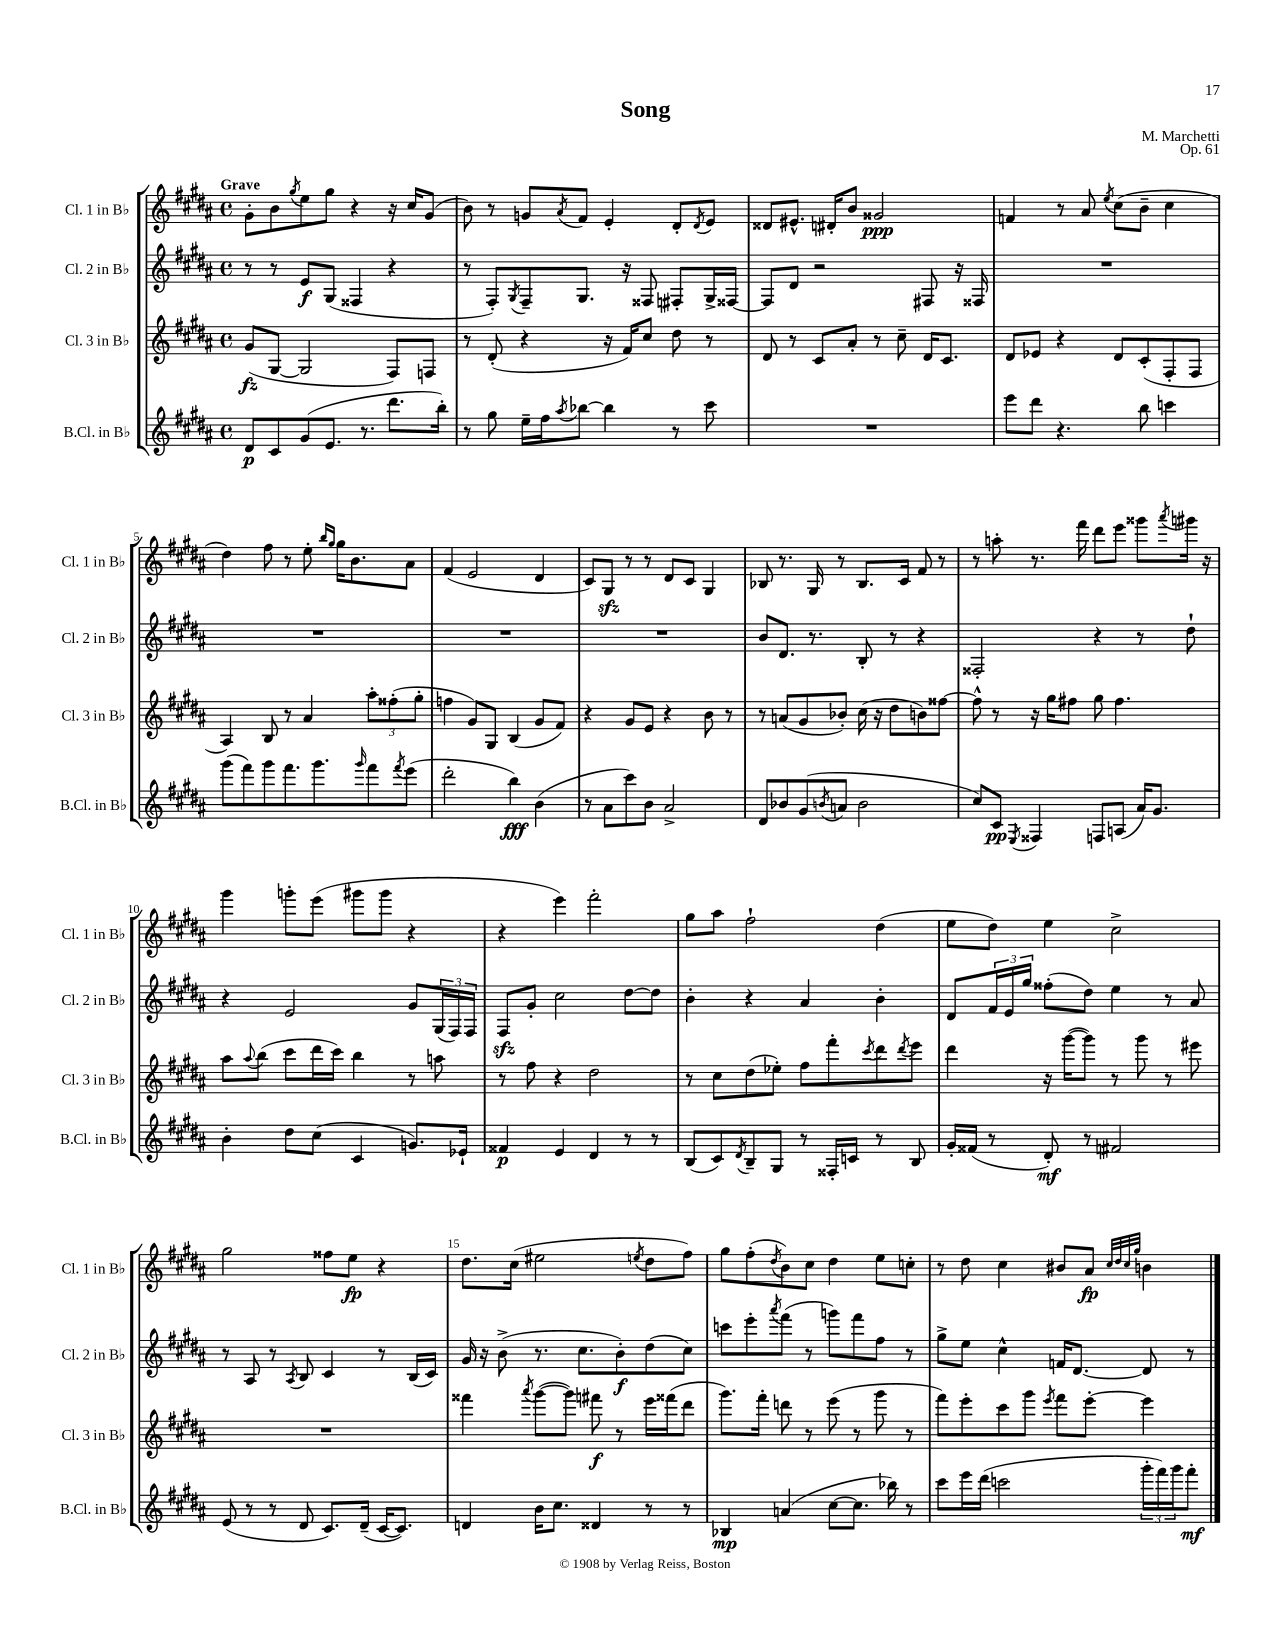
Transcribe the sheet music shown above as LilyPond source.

\header { title = "Song" composer = "M. Marchetti" opus = "Op. 61" }
<<
\new StaffGroup <<
\new Staff = "s0" \with { instrumentName = "Cl. 1 in Bb" shortInstrumentName = "Cl. 1 in Bb" } {
    \clef treble \key b \major \defaultTimeSignature \time 4/4 \tempo "Grave"
    gis'8-. b'8 \acciaccatura { gis''8 } e''8 gis''8 r4 r16 cis''16 gis'8( |
    b'8) r8 g'8 \acciaccatura { ais'8 } fis'8 e'4-. dis'8-. \acciaccatura { dis'8 } e'8 |
    disis'8 eis'8.-^ dis'16-. b'8 gisis'2\ppp |
    f'4 r8 ais'8 \acciaccatura { e''8 } cis''8( b'8-- cis''4 |
    dis''4) fis''8 r8 e''8-. \grace { b''16 gis''16 } gis''16 b'8. ais'8 |
    fis'4( e'2 dis'4 |
    cis'8) gis8\sfz r8 r8 dis'8 cis'8 gis4 |
    bes8 r8. gis16 r8 bes8. cis'16 fis'8 r8 |
    r8 a''8-. r8. fis'''16 dis'''8 e'''8 gisis'''8 \acciaccatura { ais'''8 } gis'''16 r16 |
    gis'''4 g'''8-. e'''8( gis'''8 gis'''8 r4 |
    r4 e'''4) fis'''2-. |
    gis''8 ais''8 fis''2-! dis''4( |
    e''8 dis''8) e''4 cis''2-> |
    gis''2 fisis''8 e''8\fp r4 |
    dis''8. cis''16( eis''2 \acciaccatura { e''8 } dis''8 fis''8) |
    gis''8 fis''8-.( \acciaccatura { dis''8 } b'8) cis''8 dis''4 e''8 c''8-. |
    r8 dis''8 cis''4 bis'8 ais'8\fp \grace { cis''32 dis''32 cis''32 gis''32 } b'4 \bar "|." |
}
\new Staff = "s1" \with { instrumentName = "Cl. 2 in Bb" shortInstrumentName = "Cl. 2 in Bb" } {
    \clef treble \key b \major \defaultTimeSignature \time 4/4
    r8 r8 e'8\f gis8( fisis4 r4 |
    r8 fis8-.) \acciaccatura { gis8 } fis8-- gis8. r16 fisis8 fis8-. gis16-> fisis16~ |
    fisis8 dis'8 r2 fis8 r16 fisis16 |
    R1 |
    R1 |
    R1 |
    R1 |
    b'8 dis'8. r8. b8-. r8 r4 |
    fisis2-. r4 r8 dis''8-! |
    r4 e'2 gis'8 \tuplet 3/2 { gis16( fis16) fis16 } |
    fis8\sfz gis'8-. cis''2 dis''8~ dis''8 |
    b'4-. r4 ais'4 b'4-. |
    dis'8 \tuplet 3/2 { fis'16 e'16 gis''16 } fisis''8-.( dis''8) e''4 r8 ais'8 |
    r8 ais8 r8 \acciaccatura { ais8 } b8 cis'4 r8 b16( cis'16) |
    gis'16 r16 b'8->( r8. cis''8. b'8-.\f) dis''8( cis''8) |
    c'''8 e'''8-. \acciaccatura { ais'''8 } fis'''8( r8 g'''8) fis'''8 fis''8 r8 |
    gis''8-> e''8 cis''4-^ f'16 dis'8.~ dis'8 r8 \bar "|." |
}
\new Staff = "s2" \with { instrumentName = "Cl. 3 in Bb" shortInstrumentName = "Cl. 3 in Bb" } {
    \clef treble \key b \major \defaultTimeSignature \time 4/4
    gis'8\fz( gis8~ gis2 fis8) f8 |
    r8 dis'8-.( r4 r16 fis'16) cis''8 dis''8 r8 |
    dis'8 r8 cis'8 ais'8-. r8 cis''8-- dis'16 cis'8. |
    dis'8 ees'8 r4 dis'8 cis'8-.( fis8-. fis8 |
    ais4) b8 r8 ais'4 \tuplet 3/2 { ais''8-. fisis''8-.( gis''8-. } |
    f''4 gis'8) gis8 b4( gis'8 fis'8) |
    r4 gis'8 e'8 r4 b'8 r8 |
    r8 a'8( gis'8 bes'8-.) cis''16( r16 dis''8 b'8) fisis''8~ |
    fisis''8-^ r8 r16 gis''16 fis''8 gis''8 fis''4. |
    ais''8 \appoggiatura { ais''8 } b''8( cis'''8 dis'''16 cis'''16) b''4 r8 a''8 |
    r8 fis''8 r4 dis''2 |
    r8 cis''8 dis''8( ees''8-.) fis''8 fis'''8-. \acciaccatura { cis'''8 } dis'''8 \acciaccatura { dis'''8 } e'''8 |
    dis'''4 r16 gis'''16~( gis'''8) r8 gis'''8 r8 eis'''8 |
    R1 |
    fisis'''4 \acciaccatura { ais'''8 } gis'''8~( gis'''8) fis'''8\f r8 e'''16 fisis'''16( dis'''8 |
    gis'''8.) fis'''16-. d'''8 r8 e'''8( r8 gis'''8 r8 |
    fis'''8) e'''8-. cis'''8 gis'''8 \acciaccatura { e'''8 } fis'''8 e'''8~-. e'''4 \bar "|." |
}
\new Staff = "s3" \with { instrumentName = "B.Cl. in Bb" shortInstrumentName = "B.Cl. in Bb" } {
    \clef treble \key b \major \defaultTimeSignature \time 4/4
    dis'8\p cis'8 gis'8( e'8. r8. dis'''8. b''16-.) |
    r8 gis''8 e''16-- fis''16 \acciaccatura { ais''8 } bes''8~ bes''4 r8 cis'''8 |
    R1 |
    e'''8 dis'''8 r4. b''8 c'''4 |
    gis'''8( fis'''8) gis'''8 fis'''8. gis'''8. \grace { gis'''16 } fis'''8 \acciaccatura { fis'''8 } e'''8( |
    dis'''2-. b''4\fff) b'4( |
    r8 ais'8 cis'''8) b'8 ais'2-> |
    dis'8 bes'8 gis'8( \acciaccatura { b'8 } a'8 b'2 |
    cis''8) cis'8\pp \acciaccatura { e8 } fisis4 f8 a8( ais'16) gis'8. |
    b'4-. dis''8 cis''8( cis'4 g'8.) ees'16-! |
    fisis'4\p e'4 dis'4 r8 r8 |
    b8( cis'8) \acciaccatura { dis'8 } b8-- gis8 r8 fisis16-. c'16 r8 b8 |
    gis'16-. fisis'16( r8 dis'8-.\mf) r8 fis'2 |
    e'8( r8 r8 dis'8 cis'8.) dis'16--( cis'16~ cis'8.) |
    d'4 b'16 cis''8. disis'4 r8 r8 |
    bes4\mp a'4( cis''8~ cis''8. bes''16) r8 |
    cis'''8 e'''16 dis'''16( c'''2 \tuplet 3/2 { gis'''16-. fis'''16) gis'''16 } fis'''8-.\mf \bar "|." |
}
>>
>>
\layout { \context { \Score \override BarNumber.break-visibility = ##(#f #t #t) barNumberVisibility = #(every-nth-bar-number-visible 5) } }
